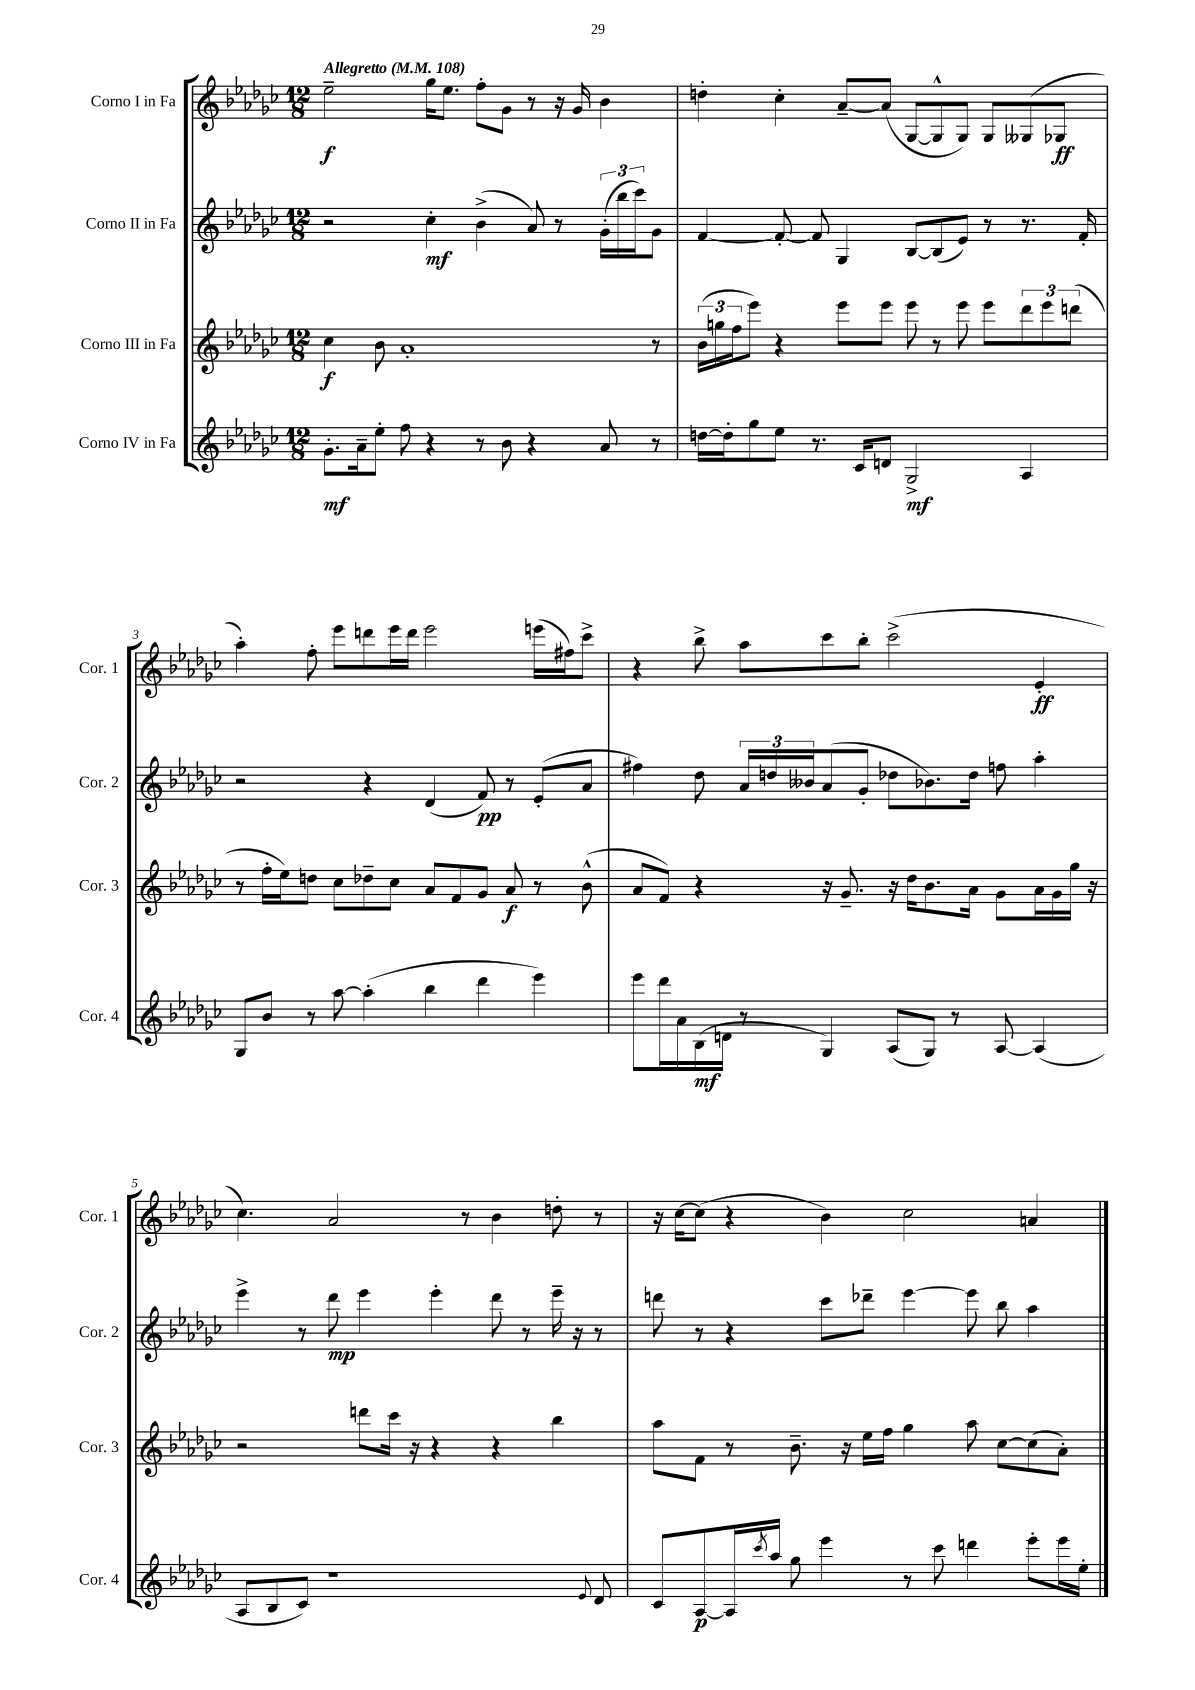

**kern	**kern	**kern	**kern
*staff4	*staff3	*staff2	*staff1
*clefG2	*clefG2	*clefG2	*clefG2
*k[b-e-a-d-g-c-]	*k[b-e-a-d-g-c-]	*k[b-e-a-d-g-c-]	*k[b-e-a-d-g-c-]
*M12/8	*M12/8	*M12/8	*M12/8
*MM108	*MM108	*MM108	*MM108
8.g-'	4cc-	2r	2ee-~
16a-~	.	.	.
8ee-'	8b-	.	.
8ff	1a-'	.	.
4r	.	4cc-'	16gg-
.	.	.	8.ee-
8r	.	(4b-^	8ff'
8b-	.	.	8g-
4r	.	8a-)	8r
.	.	8r	16r
.	.	.	16g-
8a-	.	(24g-'	4b-
.	.	24bb-	.
.	.	24ccc-)	.
8r	8r	8g-	.
=	=	=	=
[16dd	(24b-	[4f	4dd'
.	24gg	.	.
16dd']	.	.	.
.	24ff	.	.
8gg-	8eee-)	.	.
8ee-	4r	8f'_	4cc-'
8.r	.	8f]	.
.	8eee-	4G-	[8a-~
16c-	.	.	.
8d	8eee-	.	(8a-]
2G-^	8eee-	[8B-	[8G-
.	8r	(8B-]	8G-^^]
.	8eee-	8e-)	8G-)
.	8eee-	8r	8G-
4A-	12ddd-	8.r	(8G--
.	12eee-	.	.
.	.	.	8G-
.	(12ddd	.	.
.	.	16f'	.
=	=	=	=
8G-	8r	2r	4aa-')
8b-	16ff'	.	.
.	16ee-)	.	.
8r	8dd	.	8ff'
[8aa-	8cc-	.	8eee-
(4aa-']	8dd-~	4r	8ddd
.	8cc-	.	16eee-
.	.	.	16ddd
4bb-	8a-	(4d-	2eee-
.	8f	.	.
4ddd-	8g-	8f)	.
.	8a-	8r	.
4eee-)	8r	(8e-'	(16eee
.	.	.	16ff#)
.	(8b-^^	8a-	8ccc-^
=	=	=	=
8eee-	8a-	4ff#)	4r
16ddd-	8f)	.	.
16a-	.	.	.
(16B-	4r	8dd-	8bb-^
16d	.	.	.
8r	.	24a-	8aa-
.	.	24dd	.
.	.	24b--	.
4G-)	16r	(8a-	8ccc-
.	8.g-~	.	.
.	.	8g-'	8bb-'
(8A-	16r	8dd-	(2ccc-^
.	16dd-	.	.
8G-)	8.b-	8.b-)	.
8r	.	.	.
.	16a-	16dd-	.
[8A-	8g-	8ff	.
(4A-]	16a-	4aa-'	4e-'
.	16g-	.	.
.	16gg-	.	.
.	16r	.	.
=	=	=	=
8A-	2r	4eee-^	4.cc-)
8B-	.	.	.
8c-)	.	8r	.
1r	.	8ddd-	2a-
.	8ddd	4eee-	.
.	16ccc-	.	.
.	16r	.	.
.	4r	4eee-'	.
.	.	.	8r
.	4r	8ddd-	4b-
.	.	8r	.
.	4bb-	16eee-~	8dd'
.	.	16r	.
8qqe-	.	.	.
8d-	.	8r	8r
=	=	=	=
8c-	8aa-	8ddd	16r
.	.	.	[16cc-
[8A-	8f	8r	(8cc-]
16A-]	8r	4r	4r
8qccc-	.	.	.
16aa-	.	.	.
8gg-	8.b-~	.	.
4eee-	.	8ccc-	4b-)
.	16r	.	.
.	16ee-	8ddd-~	.
.	16ff	.	.
8r	4gg-	[4eee-	2cc-
8ccc-	.	.	.
4ddd	8aa-	8eee-]	.
.	[8cc-	8bb-	.
8eee-'	(8cc-]	4aa-	4a
16eee-	8a-')	.	.
16ee-'	.	.	.
==	==	==	==
*-	*-	*-	*-
